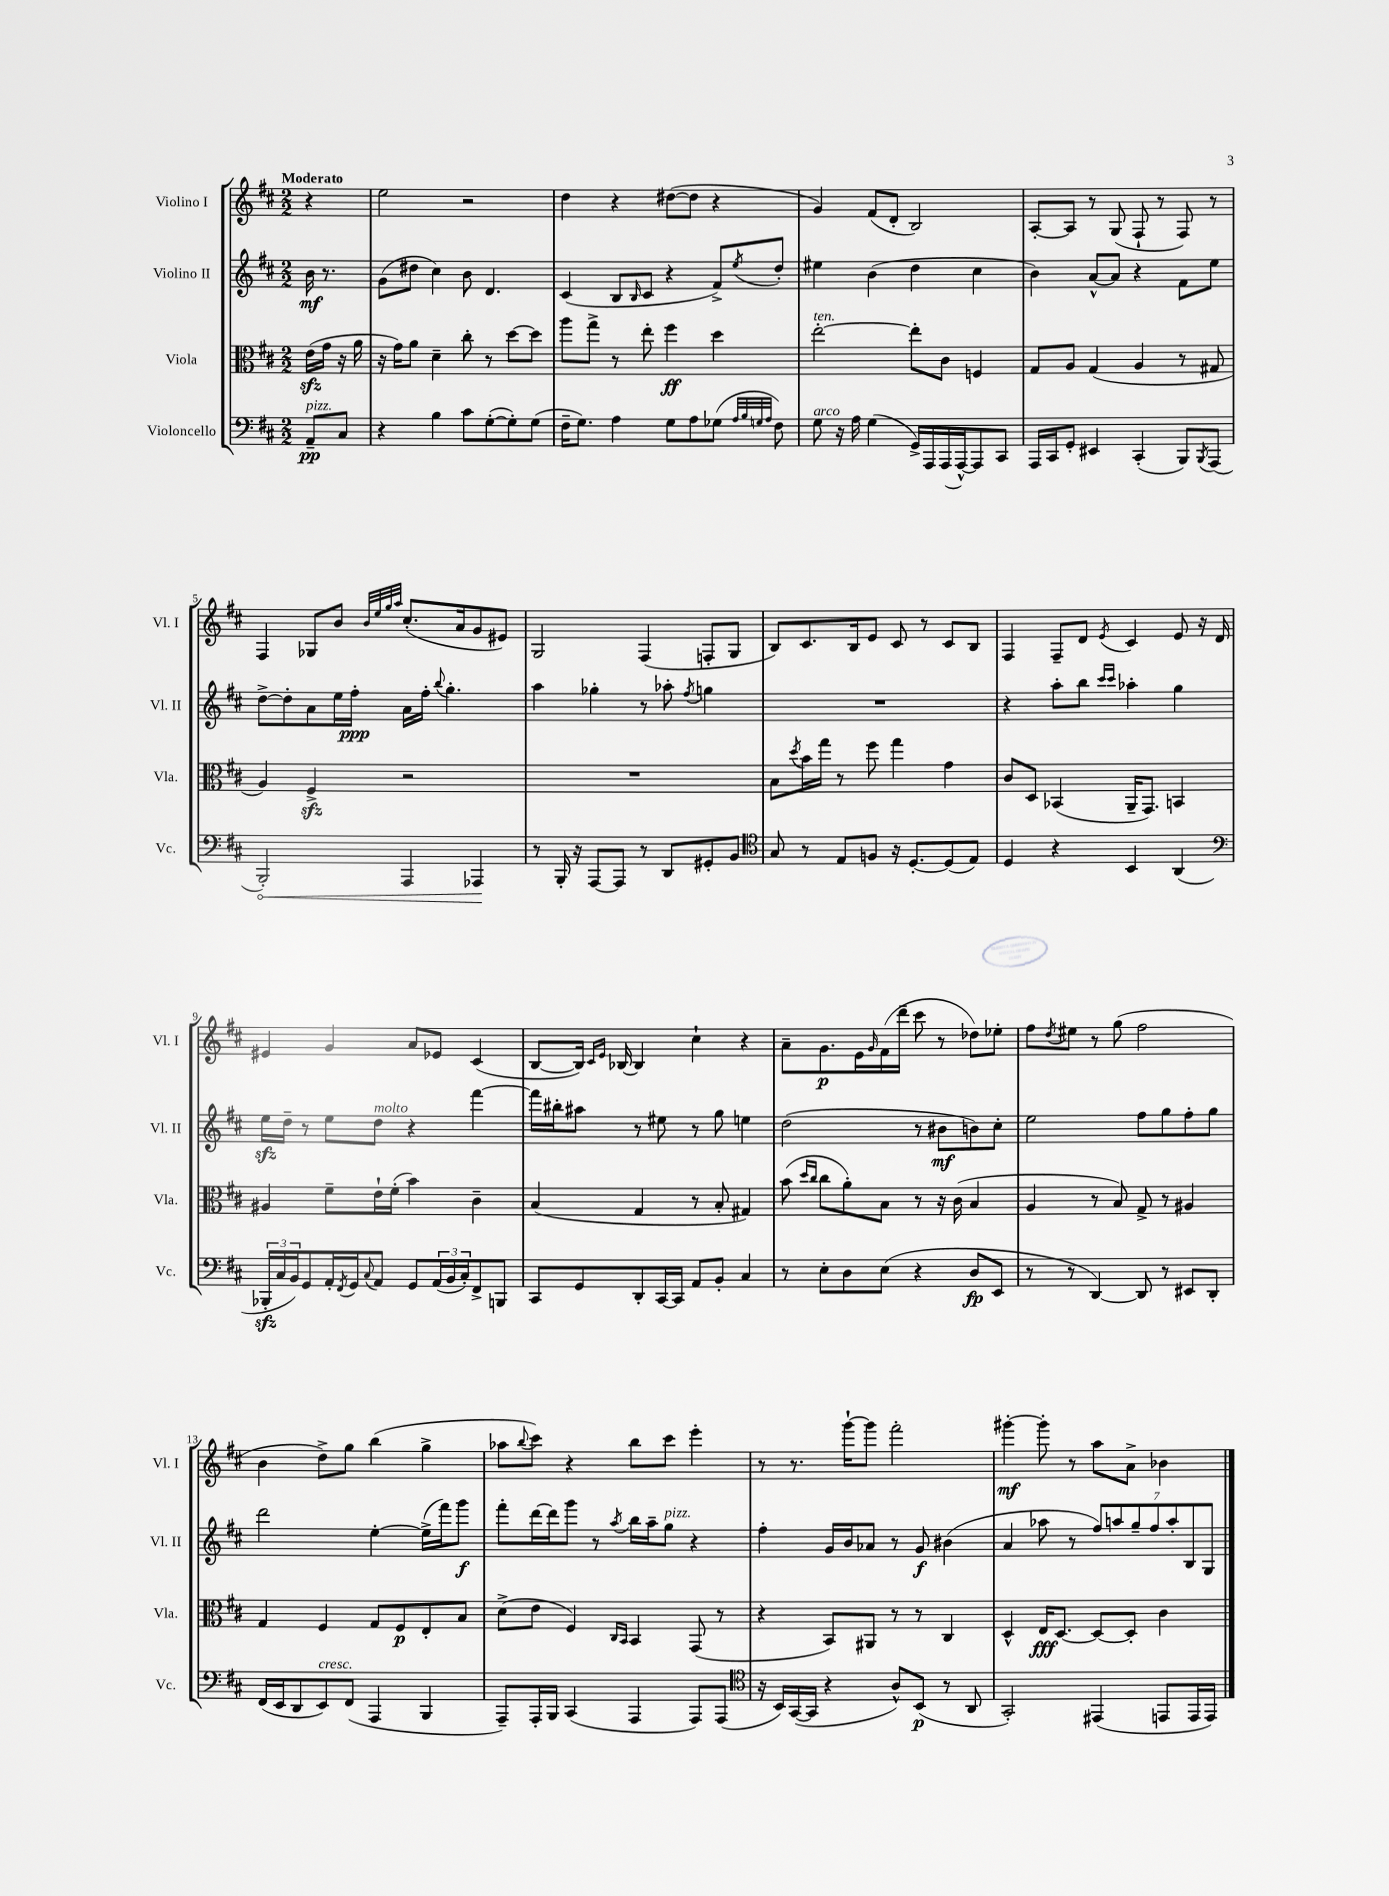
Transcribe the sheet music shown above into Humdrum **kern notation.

**kern	**dynam	**kern	**dynam	**kern	**dynam	**kern	**dynam
*part4	*part4	*part3	*part3	*part2	*part2	*part1	*part1
*staff4	*staff4	*staff3	*staff3	*staff2	*staff2	*staff1	*staff1
*I"Violoncello	*	*I"Viola	*	*I"Violino II	*	*I"Violino I	*
*I'Vc.	*	*I'Vla.	*	*I'Vl. II	*	*I'Vl. I	*
*clefF4	*	*clefC3	*	*clefG2	*	*clefG2	*
*k[f#c#]	*	*k[f#c#]	*	*k[f#c#]	*	*k[f#c#]	*
*M2/2	*	*M2/2	*	*M2/2	*	*M2/2	*
=	=	=	=	=	=	=	=
!	!	!	!	!	!	!LO:TX:a:B:t=Moderato	!
!LO:TX:a:i:t=pizz.	!	!	!	!	!	!	!
8AA~/L	pp	(16ezz\LL	.	16b\	mf	4r	.
.	.	16g\JJ	.	8.r	.	.	.
8C#/J	.	16r	.	.	.	.	.
.	.	16a\	.	.	.	.	.
=1	=1	=1	=1	=1	=1	=1	=1
4r	.	16r	.	(8g\L	.	2ee\	.
.	.	16g\KL)	.	.	.	.	.
.	.	8a\J	.	8dd#X\J	.	.	.
4B\	.	4d~\	.	4cc#\)	.	.	.
8c#\L	.	8cc#'\	.	8b\	.	2r	.
([8G'\	.	8r	.	4.d/	.	.	.
8G'\])	.	[8dd\L	.	.	.	.	.
(8G\J	.	8dd\J]	.	.	.	.	.
=2	=2	=2	=2	=2	=2	=2	=2
16F#~\KL	.	8aa\L	.	(4c#/	.	4dd\	.
8.G\J)	.	.	.	.	.	.	.
.	.	8gg^\J	.	.	.	.	.
4A\	.	8r	.	8B/L	.	4r	.
.	.	.	.	16qqB/	.	.	.
.	.	8ee'\	.	8c#/J	.	.	.
8G\L	.	4ff#\	ff	4r	.	([8dd#X\L	.
8A\	.	.	.	.	.	8dd#\J]	.
(8G-X\J	.	4dd\	.	8f#^/L)	.	4r	.
32qqA/LLL	.	.	.	.	.	.	.
32qqB/	.	.	.	.	.	.	.
32qqGn/	.	.	.	.	.	.	.
32qqA/JJJ	.	.	.	8qee/	.	.	.
8F#\)	.	.	.	8dd'/J	.	.	.
=3	=3	=3	=3	=3	=3	=3	=3
!	!	!LO:TX:a:i:t=ten.	!	!	!	!	!
!LO:TX:a:i:t=arco	!	!	!	!	!	!	!
8G\	.	[2ee'\	.	4ee#X\	.	4g/)	.
16r	.	.	.	.	.	.	.
16A\	.	.	.	.	.	.	.
(4G\	.	.	.	(4b\	.	(8f#/L	.
.	.	.	.	.	.	8d'/J	.
16GG^/LL)	.	8ee'\L]	.	4dd\	.	2B/)	.
16AAA/	.	.	.	.	.	.	.
(16AAA/	.	8c#\J	.	.	.	.	.
[16AAA^^/J)	.	.	.	.	.	.	.
8AAA/]	.	4Fn/	.	4cc#\	.	.	.
8CC#/J	.	.	.	.	.	.	.
=4	=4	=4	=4	=4	=4	=4	=4
16AAA/LL	.	8G/L	.	4b\)	.	[8A'/L	.
16CC#/J	.	.	.	.	.	.	.
8GG'/J	.	8A/J	.	.	.	8A/J]	.
4EE#X/	.	(4G/	.	[8a^^/L	.	8r	.
.	.	.	.	8a/J]	.	(8G/	.
(4CC#'/	.	4A/	.	4r	.	8F#`/	.
.	.	.	.	.	.	8r	.
8BBB/L)	.	8r	.	8f#\L	.	8F#/)	.
8qBBB/	.	.	.	.	.	.	.
(8AAA/J	.	8G#X/	.	8ee\J	.	8r	.
!!LO:LB:g=z
=5	=5	=5	=5	=5	=5	=5	=5
!	!LO:HP:b	!	!	!	!	!	!
2BBB'/)	<	4A/)	.	[8dd^\L	.	4F#/	.
.	.	.	.	8dd'\]	.	.	.
.	.	4F#zz^/	.	8a\	.	8G-X/L	.
.	.	.	.	16ee\L	.	8b/J	.
.	.	.	.	16ff#'\JJ	ppp	.	.
.	.	.	.	.	.	32qqb/LLL	.
.	.	.	.	.	.	32qqee/	.
.	.	.	.	.	.	32qqgg/	.
.	.	.	.	.	.	32qqaa/JJJ	.
4AAA/	.	2r	.	16a\LL	.	(8.cc#'/L	.
.	.	.	.	16ff#'\JJ	.	.	.
.	.	.	.	8qqbb/	.	.	.
.	.	.	.	4.gg'\	.	.	.
.	.	.	.	.	.	16a/k	.
4AAA-X/	.	.	.	.	.	8g/	.
.	.	.	.	.	.	8e#X/J)	.
.	[	.	.	.	.	.	.
=6	=6	=6	=6	=6	=6	=6	=6
8r	.	1r	.	4aa\	.	2G/	.
16BBB'/	.	.	.	.	.	.	.
16r	.	.	.	.	.	.	.
[8AAA/L	.	.	.	4gg-X'\	.	.	.
8AAA/J]	.	.	.	.	.	.	.
8r	.	.	.	8r	.	(4F#/	.
8DD/L	.	.	.	8aa-X'\	.	.	.
.	.	.	.	8qff#/	.	.	.
8GG#X'/	.	.	.	4ggn\	.	8Fn'/L	.
8BB/J	.	.	.	.	.	8G/J	.
=7	=7	=7	=7	=7	=7	=7	=7
*clefC4	*	*	*	*	*	*	*
8G/	.	8B\L	.	1r	.	8B/L)	.
.	.	8qdd/	.	.	.	.	.
8r	.	16b\L	.	.	.	8.c#/	.
.	.	16gg\JJ	.	.	.	.	.
8E/L	.	8r	.	.	.	.	.
.	.	.	.	.	.	16B/k	.
8Fn/J	.	8ff#\	.	.	.	8e/J	.
16r	.	4gg\	.	.	.	8c#/	.
[8.D'/L	.	.	.	.	.	.	.
.	.	.	.	.	.	8r	.
(8D/]	.	4g\	.	.	.	8c#/L	.
8E/J)	.	.	.	.	.	8B/J	.
=8	=8	=8	=8	=8	=8	=8	=8
4D/	.	8c#/L	.	4r	.	4F#/	.
.	.	8D/J	.	.	.	.	.
4r	.	(4BB-X/	.	8aa'\L	.	8F#~/L	.
.	.	.	.	8bb\J	.	8d/J	.
.	.	.	.	16qqccc#/LL	.	.	.
.	.	.	.	16qqccc#/JJ	.	8qe/	.
4BB/	.	16AA~/KL	.	4aa-X'\	.	4c#/	.
.	.	8.GG/J)	.	.	.	.	.
(4AA/	.	4BBn/	.	4gg\	.	8e/	.
.	.	.	.	.	.	16r	.
.	.	.	.	.	.	16d/	.
!!LO:LB:g=z
=9	=9	=9	=9	=9	=9	=9	=9
*clefF4	*	*	*	*	*	*	*
24BBB-Xzz'/LL	.	4A#X/	.	16eezz\LL	.	4e#X/	.
24C#/	.	.	.	.	.	.	.
.	.	.	.	16dd~\JJ	.	.	.
24BB/J)	.	.	.	.	.	.	.
8GG/	.	.	.	8r	.	.	.
16AA'/L	.	8f#~\L	.	8ee\L	.	4g/	.
8qFF#/	.	.	.	.	.	.	.
16GG/J	.	.	.	.	.	.	.
8qqC#/	.	.	.	.	.	.	.
!	!	!	!	!LO:TX:a:i:t=molto	!	!	!
8AA/J	.	16e`\L	.	8dd\J	.	.	.
.	.	(16f#'\JJ	.	.	.	.	.
8GG/L	.	4b\)	.	4r	.	8a/L	.
(24AA/L	.	.	.	.	.	8e-X/J	.
24BB/	.	.	.	.	.	.	.
24C#'/J)	.	.	.	.	.	.	.
8FF#^/	.	4c#~\	.	[4fff#\	.	(4c#/	.
8BBBn/J	.	.	.	.	.	.	.
=10	=10	=10	=10	=10	=10	=10	=10
8CC#/L	.	(4B/	.	16fff#\LL]	.	[8B/L	.
.	.	.	.	16bb#X'\J	.	.	.
8GG/	.	.	.	8aa#X\J	.	16B/Jk])	.
.	.	.	.	.	.	16qqc#/LL	.
.	.	.	.	.	.	16qqe/JJ	.
.	.	.	.	.	.	[16B-X/	.
8DD'/	.	4G/	.	8r	.	4B-/]	.
[16CC#/L	.	.	.	8ee#X\	.	.	.
16CC#/JJ]	.	.	.	.	.	.	.
8AA/L	.	8r	.	8r	.	4cc#`\	.
8BB'/J	.	8B'/	.	8gg\	.	.	.
4C#/	.	4G#X/)	.	4een\	.	4r	.
=11	=11	=11	=11	=11	=11	=11	=11
8r	.	(8b\	.	(2dd\	.	8a~\L	.
.	.	16qqdd/LL	.	.	.	.	.
.	.	16qqcc#/JJ	.	.	.	.	.
8E'\L	.	8cc#\L	.	.	.	8.g\	p
8D\	.	8a'\)	.	.	.	.	.
.	.	.	.	.	.	16e\L	.
.	.	.	.	.	.	16qqg/	.
(8E\J	.	8B\J	.	.	.	(16f#\	.
.	.	.	.	.	.	16ddd~\JJ	.
4r	.	8r	.	8r	.	8ccc#\	.
.	.	16r	.	8b#X\L	mf	8r	.
.	.	(16c#\	.	.	.	.	.
8D/L	fp	4B/	.	8bn\)	.	8dd-X\L)	.
8EE/J	.	.	.	8cc#'\J	.	8ee-X'\J	.
=12	=12	=12	=12	=12	=12	=12	=12
8r	.	4A/	.	2ee\	.	8ff#\L	.
.	.	.	.	.	.	8qdd/	.
8r	.	.	.	.	.	8ee#X\J	.
[4DD/)	.	8r	.	.	.	8r	.
.	.	8B/)	.	.	.	(8gg\	.
8DD/]	.	8G^/	.	8ff#\L	.	2ff#\	.
8r	.	8r	.	8gg\	.	.	.
8EE#X/L	.	4A#X/	.	8ff#'\	.	.	.
8DD'/J	.	.	.	8gg\J	.	.	.
!!LO:LB:g=z
=13	=13	=13	=13	=13	=13	=13	=13
(16FF#/LL	.	4G/	.	2ddd\	.	4b\	.
16EE/J	.	.	.	.	.	.	.
8DD/	.	.	.	.	.	.	.
!LO:TX:a:i:t=cresc.	!	!	!	!	!	!	!
8EE/)	.	4F#/	.	.	.	8dd^\L)	.
(8FF#/J	.	.	.	.	.	8gg\J	.
4AAA/	.	8G/L	.	[4ee'\	.	(4bb\	.
.	.	8F#/	p	.	.	.	.
4BBB/	.	8E'/	.	(16ee^\LL]	.	4gg^\	.
.	.	.	.	16fff#\J)	.	.	.
.	.	8B/J	.	8ggg\J	f	.	.
=14	=14	=14	=14	=14	=14	=14	=14
8AAA~/L)	.	(8d^\L	.	8fff#'\L	.	8aa-X\L	.
.	.	.	.	.	.	8qqbb/	.
16AAA'/L	.	8e\J	.	[16ddd\L	.	8ccc#\J)	.
16BBB/JJ	.	.	.	16ddd\J]	.	.	.
(4CC#/	.	4F#/)	.	8ggg\J	.	4r	.
.	.	.	.	8r	.	.	.
.	.	16qqC#/LL	.	.	.	.	.
.	.	16qqBB/JJ	.	8qaa/	.	.	.
4AAA/	.	4BB/	.	16bb\LL	.	8bb\L	.
.	.	.	.	16aa~\J	.	.	.
!	!	!	!	!LO:TX:a:i:t=pizz.	!	!	!
.	.	.	.	8gg\J	.	8ccc#\J	.
8AAA/L)	.	(8GG/	.	4r	.	4eee'\	.
(8AAA/J	.	8r	.	.	.	.	.
=15	=15	=15	=15	=15	=15	=15	=15
*clefC4	*	*	*	*	*	*	*
16r	.	4r	.	4ff#'\	.	8r	.
16BB/LL)	.	.	.	.	.	.	.
([16GG/	.	.	.	.	.	8.r	.
16GG/JJ]	.	.	.	.	.	.	.
4r	.	8BB/L)	.	16g/LL	.	.	.
.	.	.	.	16b/J	.	[16ggg`\KL	.
.	.	8AA#X/J	.	8a-X/J	.	8ggg\J]	.
8A^^/L)	.	8r	.	8r	.	2fff#'\	.
(8BB/J	p	8r	.	8g/	f	.	.
8r	.	4C#/	.	(4b#X\	.	.	.
8AA/	.	.	.	.	.	.	.
=16	=16	=16	=16	=16	=16	=16	=16
2GG'/)	.	4D^^/	.	4a/	.	[4ggg#X'\	mf
.	.	16E/KL	fff	8aa-X\	.	8ggg#'\]	.
.	.	[8.D/J	.	.	.	.	.
.	.	.	.	8r	.	8r	.
(4EE#X/	.	8D/L_	.	14ff#/L)	.	8aa\L	.
.	.	.	.	14aan/	.	.	.
.	.	8D'/J]	.	.	.	8a^\J	.
.	.	.	.	14gg~/	.	.	.
.	.	.	.	14ff#/	.	.	.
8EEn/L	.	4c#\	.	.	.	4b-X\	.
.	.	.	.	14aa'/	.	.	.
.	.	.	.	14B/	.	.	.
16EE/L	.	.	.	.	.	.	.
.	.	.	.	14G/J	.	.	.
16EE/JJ)	.	.	.	.	.	.	.
==	==	==	==	==	==	==	==
*-	*-	*-	*-	*-	*-	*-	*-
